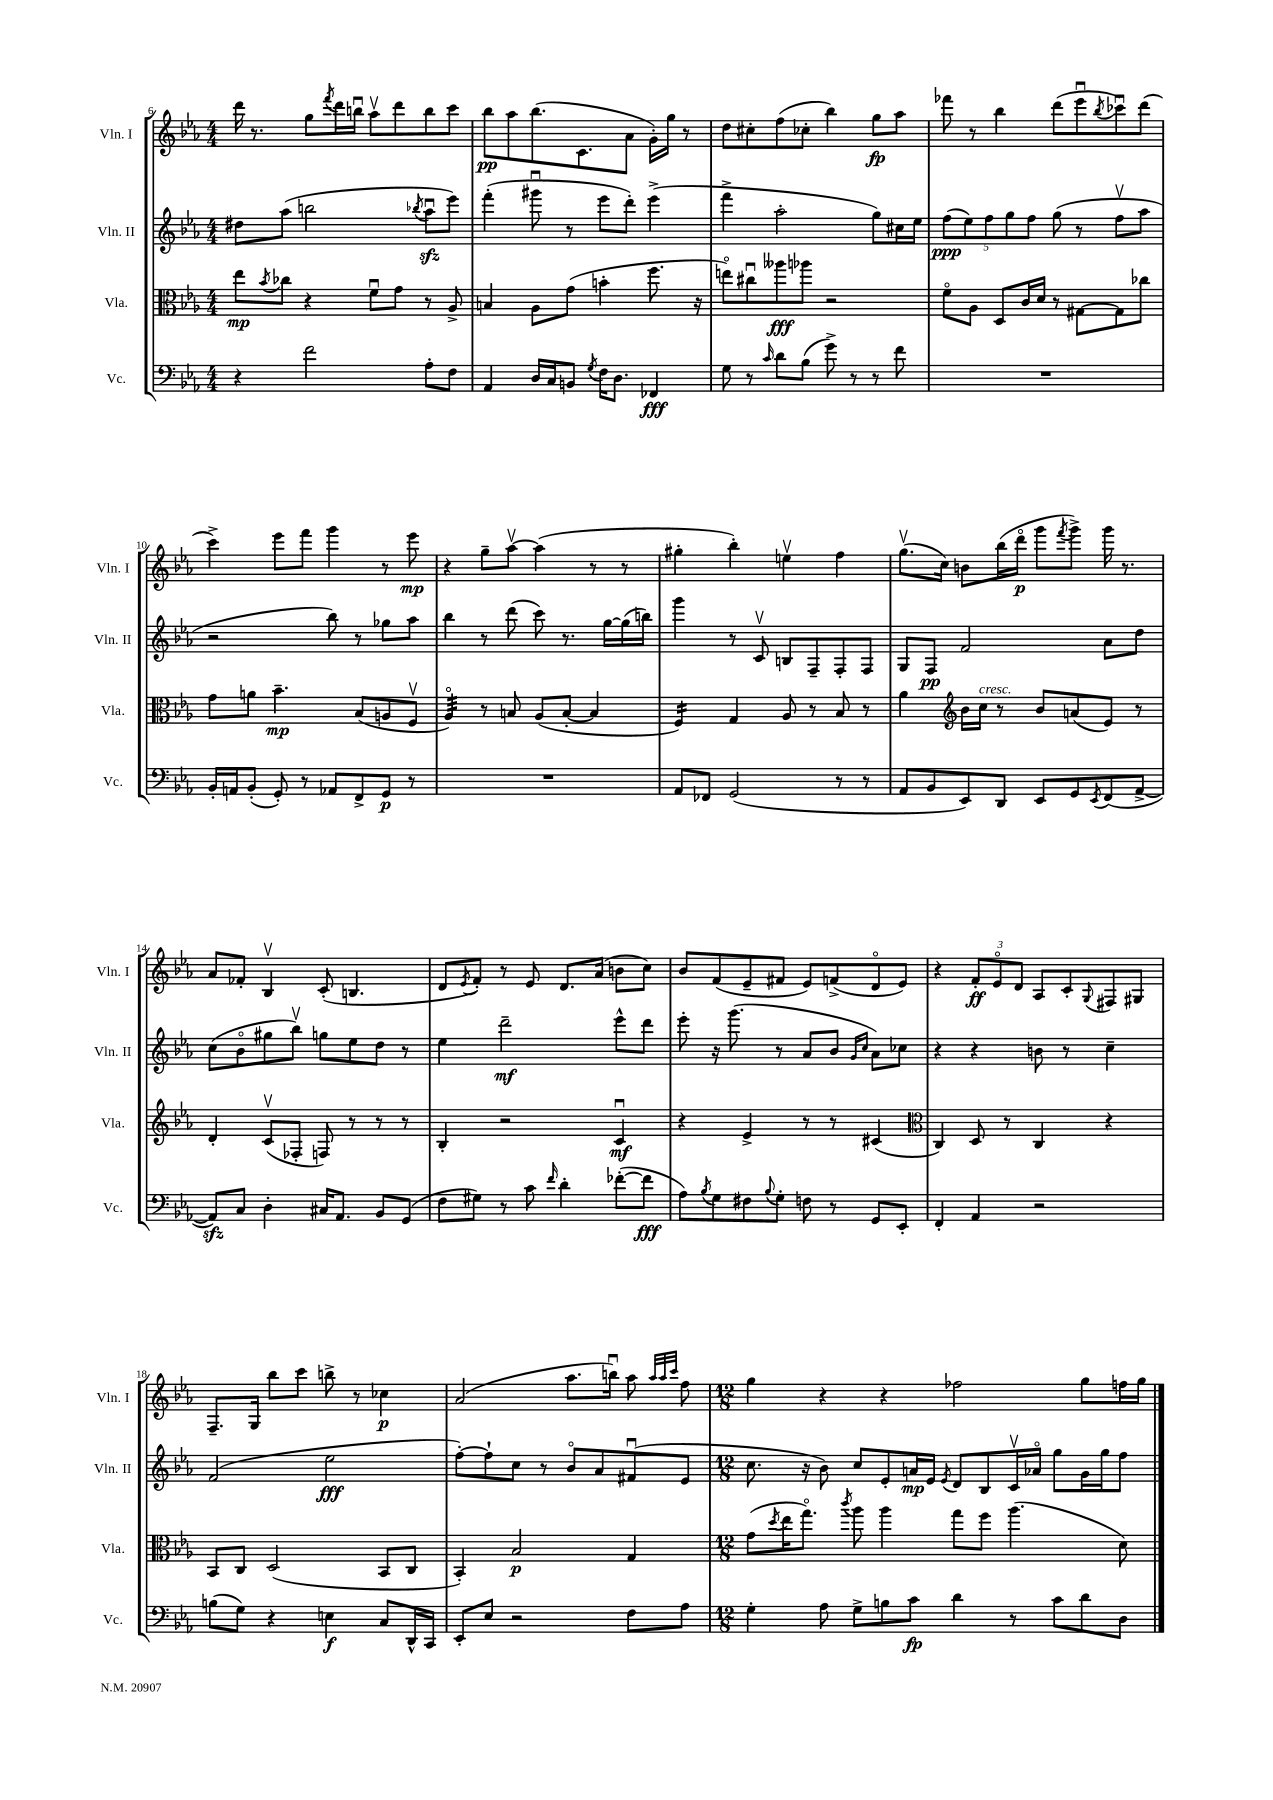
<<
\new StaffGroup <<
\new Staff = "s0" \with { instrumentName = "Vln. I" shortInstrumentName = "Vln. I" } {
    \clef treble \key ees \major \numericTimeSignature \time 4/4
    d'''16 r8. g''8 \acciaccatura { f'''8 } d'''16 b''16\downbow aes''8\upbow d'''8 b''8 c'''8 |
    bes''8\pp aes''8 bes''8.( c'8. aes'8 g'16-.) g''16 r8 |
    d''8 cis''8-. f''8( ces''8-. bes''4) g''8\fp aes''8 |
    fes'''8 r8 bes''4 d'''8( ees'''8\downbow \acciaccatura { bes''8 } ces'''8\downbow) d'''8( |
    c'''4->) ees'''8 f'''8 g'''4 r8 ees'''8\mp |
    r4 g''8-- aes''8~\upbow aes''4( r8 r8 |
    gis''4-. bes''4-.) e''4\upbow f''4 |
    g''8.\upbow( c''16) b'8 bes''16( d'''16\flageolet\p g'''8 \acciaccatura { f'''8 } g'''8->) g'''16 r8. |
    aes'8 fes'8-. bes4\upbow c'8-.( b4. |
    d'8 \acciaccatura { ees'8 } f'8-.) r8 ees'8 d'8. aes'16( b'8 c''8) |
    bes'8 f'8( ees'8-- fis'8 ees'8) f'8->( d'8\flageolet ees'8) |
    r4 \tuplet 3/2 { f'8-.\ff ees'8\flageolet d'8 } aes8 c'8-. \appoggiatura { g8 } fis8 gis8 |
    f8.-- g16 bes''8 c'''8 b''8-> r8 ces''4\p |
    aes'2( aes''8. b''16\downbow) aes''8 \grace { aes''32 aes''32 c'''32 } f''8 |
    \numericTimeSignature \time 12/8 g''4 r4 r4 fes''2 g''8 f''16 g''16 \bar "|." |
}
\new Staff = "s1" \with { instrumentName = "Vln. II" shortInstrumentName = "Vln. II" } {
    \clef treble \key ees \major \numericTimeSignature \time 4/4
    dis''8 aes''8( b''2 \acciaccatura { bes''8 } aes''8\downbow\sfz ees'''8) |
    f'''4-.( gis'''8\downbow r8 ees'''8 d'''8-.) ees'''4->( |
    f'''4-> aes''2-. g''8) cis''16 ees''16 |
    \tuplet 5/4 { f''8\ppp( ees''8) f''8 g''8 f''8 } g''8( r8 f''8\upbow aes''8 |
    r2 bes''8) r8 ges''8 aes''8 |
    bes''4 r8 d'''8( c'''8) r8. g''16~ g''16( b''16) |
    g'''4 r8 c'8\upbow b8 f8-- f8-. f8 |
    g8 f8\pp f'2 aes'8 d''8 |
    c''8( bes'8\flageolet gis''8 bes''8\upbow) g''8 ees''8 d''8 r8 |
    ees''4 d'''2--\mf ees'''8-^ d'''8 |
    ees'''8-. r16 g'''8.( r8 aes'8 bes'8 \grace { g'16 c''16 } aes'8) ces''8 |
    r4 r4 b'8 r8 c''4-- |
    f'2( ees''2\fff |
    f''8~-.) f''8-! c''8 r8 bes'8\flageolet aes'8 fis'8\downbow( ees'8 |
    \numericTimeSignature \time 12/8 c''8. r16 bes'8) c''8 ees'8-. a'16\mp ees'16 \acciaccatura { ees'8 } d'8 bes8 c'16\upbow aes'16\flageolet g''8 g'16 g''16 f''8 \bar "|." |
}
\new Staff = "s2" \with { instrumentName = "Vla." shortInstrumentName = "Vla." } {
    \clef alto \key ees \major \numericTimeSignature \time 4/4
    ees''8\mp \acciaccatura { bes'8 } ces''8 r4 f'8\downbow g'8 r8 aes8-> |
    b4 aes8 g'8( b'4-. f''8. r16 |
    e''8\flageolet) cis''8\downbow aeses''8\fff aes''8 r2 |
    f'8\flageolet aes8 d8 c'16 d'16 r8 gis8~ gis8 ces''8 |
    g'8 a'8 bes'4.--\mp bes8( a8 f8\upbow |
    aes4:32\flageolet) r8 b8 aes8( b8~-. b4 |
    f4:16) g4 aes8 r8 bes8 r8 |
    aes'4 \clef treble bes'16 c''16^\markup { \italic "cresc." } r8 bes'8 a'8( ees'8) r8 |
    d'4-. c'8\upbow( fes8-. f8) r8 r8 r8 |
    bes4-. r2 c'4\downbow\mf |
    r4 ees'4-> r8 r8 cis'4( |
    \clef alto c4) d8 r8 c4 r4 |
    bes,8 c8 d2( bes,8 c8 |
    bes,4-.) bes2\p g4 |
    \numericTimeSignature \time 12/8 g'8( \acciaccatura { d''8 } ees''16 g''8.\flageolet) \acciaccatura { c'''8 } aes''8 aes''4 g''8 f''8 aes''4.( d'8) \bar "|." |
}
\new Staff = "s3" \with { instrumentName = "Vc." shortInstrumentName = "Vc." } {
    \clef bass \key ees \major \numericTimeSignature \time 4/4
    r4 f'2 aes8-. f8 |
    aes,4 d16 c16 b,8 \acciaccatura { g8 } f16 d8. fes,4\fff |
    g8 r8 \grace { c'16 } d'8 bes8( g'8->) r8 r8 f'8 |
    R1 |
    bes,16-. a,16 bes,8-.( g,8-.) r8 aes,8 f,8-> g,8\p r8 |
    R1 |
    aes,8 fes,8 g,2( r8 r8 |
    aes,8 bes,8 ees,8) d,8 ees,8 g,8 \acciaccatura { ees,8 } f,8( aes,8~-> |
    aes,8\sfz) c8 d4-. cis16 aes,8. bes,8 g,8( |
    f8 gis8) r8 c'8 \grace { f'16 } d'4-. fes'8~-.( fes'8\fff |
    aes8) \acciaccatura { bes8 } g8 fis8 \appoggiatura { bes8 } g8-. f8 r8 g,8 ees,8-. |
    f,4-. aes,4 r2 |
    b8( g8) r4 e4\f c8 d,16-^ c,16 |
    ees,8-. ees8 r2 f8 aes8 |
    \numericTimeSignature \time 12/8 g4-. aes8 g8-> b8 c'8\fp d'4 r8 c'8 d'8 d8 \bar "|." |
}
>>
>>
\layout { \context { \Score currentBarNumber = #6 } }
